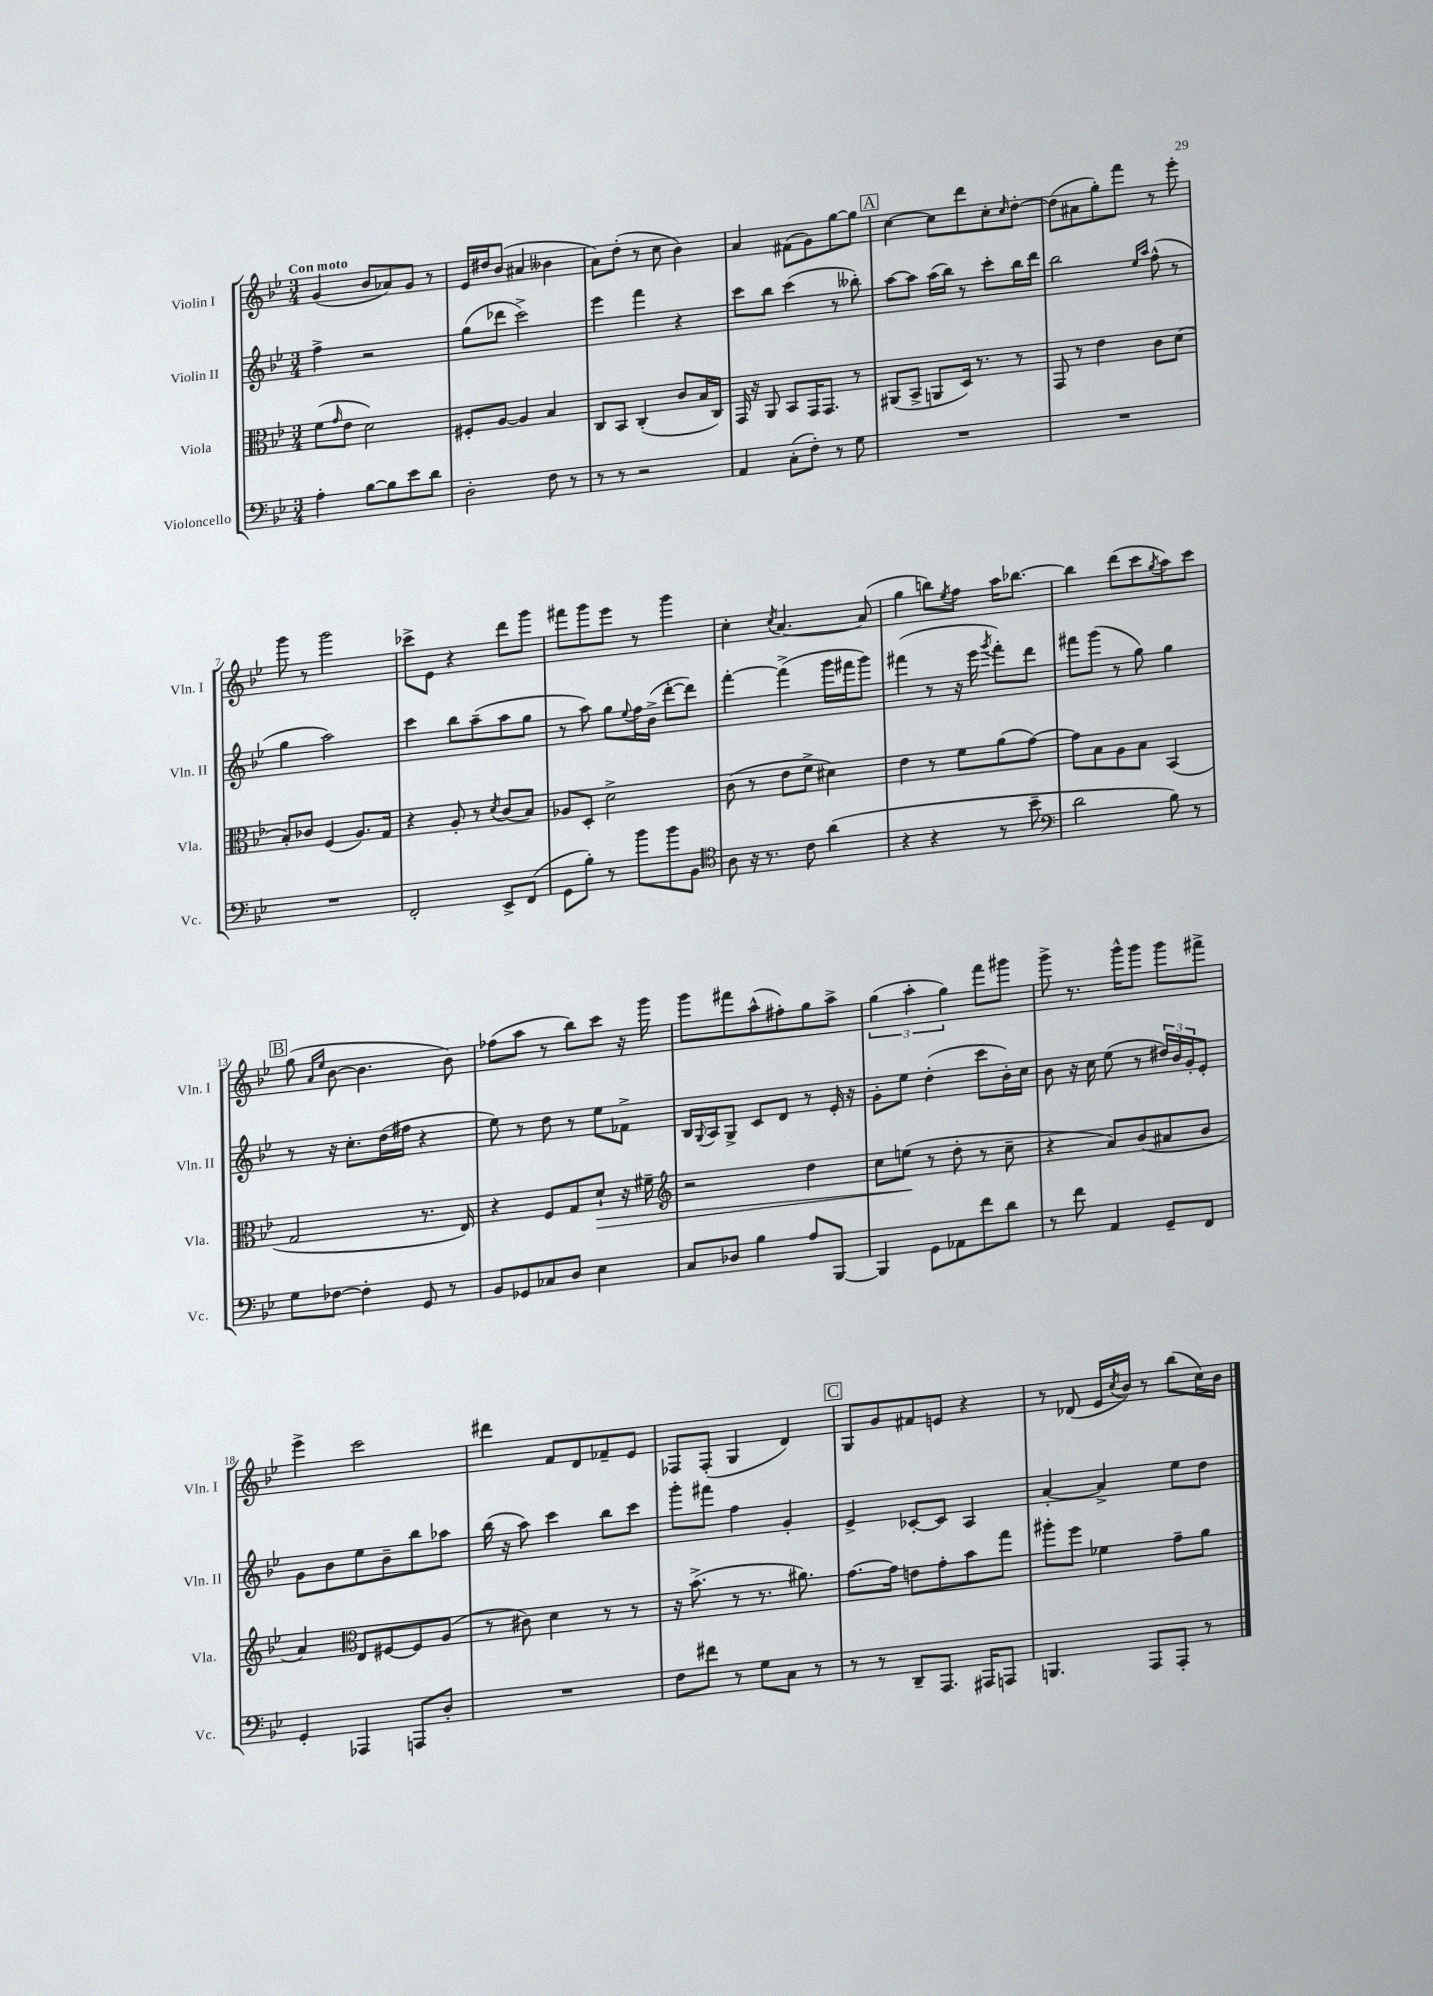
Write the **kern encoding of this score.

**kern	**kern	**dynam	**kern	**kern
*part4	*part3	*part3	*part2	*part1
*staff4	*staff3	*staff3	*staff2	*staff1
*I"Violoncello	*I"Viola	*	*I"Violin II	*I"Violin I
*I'Vc.	*I'Vla.	*	*I'Vln. II	*I'Vln. I
*clefF4	*clefC3	*	*clefG2	*clefG2
*k[b-e-]	*k[b-e-]	*	*k[b-e-]	*k[b-e-]
*M3/4	*M3/4	*	*M3/4	*M3/4
=1	=1	=1	=1	=1
!	!	!	!	!LO:TX:a:B:t=Con moto
4A'\	(8f\L	.	4ff^\	(4g/
.	16qqg/	.	.	.
.	8e-\J	.	.	.
[8B-\L	2d\)	.	2r	8b-/L
8B-\]	.	.	.	8a-X/)
8e-\	.	.	.	8g/J
8d\J	.	.	.	8r
=2	=2	=2	=2	=2
2D'\	8F#X'/L	.	(8gg\L	16e-/LL
.	.	.	.	16dd#X/J
.	[8A/J	.	8ddd-X\J	(8b-/J
.	4A/]	.	2ccc^\)	4a#X/
8F\	4B-/	.	.	4b--X\
8r	.	.	.	.
=3	=3	=3	=3	=3
8r	8C/L	.	4eee-\	8a\L)
8r	8BB-/J	.	.	(8dd'\J
2r	(4C'/	.	4fff\	8r
.	.	.	.	8cc\
.	8c/L	.	4r	4b-\)
.	16B-/L	.	.	.
.	16C/JJ)	.	.	.
=4	=4	=4	=4	=4
4AA/	16GG/	.	8ccc\L	4a/
.	16r	.	.	.
.	8AA/	.	8bb-\J	.
(8C'\L	8BB-/L	.	(4ccc\	(8f#X\L
8F'\J)	16GG/K	.	.	8g\)
.	8.GG/J	.	.	.
8r	.	.	8r	[8gg\
8G\	8r	.	8bb--X'\)	8gg\J]
!!LO:REH:place=s1:t=A
=5	=5	=5	=5	=5
2.r	(8AA#X/L	.	[8aa\L	[4cc\
.	8BB-^/J	.	8aa\J]	.
.	8AAn/L	.	(16aa\LL	8cc\L]
.	.	.	16bb-\JJ)	.
.	16D/Jk)	.	8r	8ddd\
.	8.r	.	.	.
.	.	.	8ccc'\L	8cc'\
.	.	.	.	16qqcc/
.	8r	.	16bb-\L	[8dd'\J
.	.	.	16ddd\JJ	.
=6	=6	=6	=6	=6
2.r	8GG/	.	2bb-\	(8dd\L]
.	8r	.	.	8a#X\
.	4e-\	.	.	8gg'\)
.	.	.	.	8fff\J
.	.	.	16qqee-/LL	.
.	.	.	16qqaa/JJ	.
.	8c\L	.	(8ff^^\	8r
.	(8d\J	.	8r	8eee-'\
!!LO:LB:g=z
=7	=7	=7	=7	=7
2.r	8B-'/L)	.	4gg\	8ggg\
.	8c-X/J	.	.	8r
.	(4F/	.	2aa\)	2ggg\
.	8.A/L)	.	.	.
.	16G/Jk	.	.	.
=8	=8	=8	=8	=8
2FF'/	4r	.	4ccc\	8ccc-X^\L
.	.	.	.	8e-\J
.	8A'/	.	8bb-\L	4r
.	8r	.	(8aa~\	.
.	8qd/	.	.	.
8EE-^/L	(8c/L	.	8aa\	8ddd\L
(8FF/J	8B-/J)	.	8gg\J	8ggg\J
=9	=9	=9	=9	=9
8GG\L	8A-X/L	.	8r	8fff#X\L
8B-'\J)	8D'/J	.	8aa\)	8ggg\
8r	2d^\	.	8gg\L	8eee-\J
.	.	.	8qqee-/	.
8b-\L	.	.	16ff\L	8r
.	.	.	(16b-^\JJ	.
8b-\	.	.	[8ddd'\L	4ggg\
8BB-\J	.	.	8ddd\J])	.
=10	=10	=10	=10	=10
*clefC4	*	*	*	*
8A\	(8c\	.	[4fff'\	4cc'\
16r	8r	.	.	.
8.r	.	.	.	.
.	.	.	.	8qcc/
.	8e-\L	.	(4fff^\]	[4.a/
8c\	8f^\J	.	.	.
(4a\	4d#X\)	.	16ggg\LL	.
.	.	.	16fff#X\J	.
.	.	.	8ggg\J)	(8a/]
=11	=11	=11	=11	=11
4r	4e-\	.	(4fff#X\	4gg\
4r	8r	.	8r	8bbn\L)
.	.	.	.	8qee-/
.	8f\L	.	16r	8ff\J
.	.	.	16eee-\	.
.	.	.	8qggg/	.
8r	(8a\	.	8fff#'\L)	16aa\KL
.	.	.	.	[8.bb-X\J
8b-~\	[8g\J)	.	8ddd\J	.
=12	=12	=12	=12	=12
*clefF4	*	*	*	*
2d\	8g\L]	.	8fff#X\L	4bb-\]
.	8B-\	.	(8ggg\J	.
.	8A\	.	8r	(8ddd\L
.	8B-\J	.	8gg\)	8ccc\
.	.	.	.	8qgg/
8B-\)	(4BB-/	.	4gg\	8aa\)
8r	.	.	.	8ccc\J
!!LO:LB:g=z
!!LO:REH:place=s1:t=B
=13	=13	=13	=13	=13
8G\L	2G/	.	8r	(8gg\
.	.	.	.	16qqa/LL
.	.	.	.	16qqee-/JJ
[8F-X\J	.	.	16r	[8b-\
.	.	.	8.cc'\L	.
4F-'\]	.	.	.	4.b-\]
.	.	.	(16dd\L	.
.	.	.	16ff#X\JJ	.
8GG/	8.r	.	4r	.
8r	.	.	.	8b-\)
.	16E-/)	.	.	.
=14	=14	=14	=14	=14
8BB-/L	4r	.	8ee-\)	(8ff-X\L
8GG-X/	.	.	8r	8aa\J
8C-X/	8F/L	.	8dd\	8r
8D/J	8G/	.	8r	8bb-\L)
!	!	!LO:HP:b	!	!
4E-\	8d`/J	>	8ee-\L	8ccc\J
.	16r	.	8f-X^\J	16r
.	16f#X~\	.	.	16ggg\
=15	=15	=15	=15	=15
*	*clefG2	*	*	*
8C/L	2r	.	16B-/LL	8ggg\L
.	.	.	8qqG/	.
.	.	.	16A/J	.
8D-X/J	.	.	8G^/J	8fff#X\
4B-\	.	.	8c/L	(8aa^^\
.	.	.	8d/J	8ff#X'\)
8A/L	4dd\	.	8r	8gg\
[8BBB-/J	.	.	16e-'/	8aa^\J
.	.	.	16r	.
=16	=16	=16	=16	=16
4BBB-/]	8cc\L	.	8g'\L	(6gg\
.	(8een\J	.	8ee-\J	.
.	.	.	.	6aa'\
8GG\L	8r	]	(4dd'\	.
.	.	.	.	6gg\)
8AA-X\	8dd'\	.	.	.
8f\	8r	.	8ccc\L	8fff\L
8d\J	8cc~\	.	16b-'\L)	8ggg#X\J
.	.	.	16cc\JJ	.
=17	=17	=17	=17	=17
8r	4r	.	8b-\	8ggg^\
8f\	.	.	16r	8.r
.	.	.	16cc\	.
4AA/	8a/L)	.	(8ee-\	.
.	.	.	.	16ggg^^\KL
.	(8b-/	.	8r	8ggg\J
8GG~/L	8a#X/	.	24dd#X/LL)	8ggg\L
.	.	.	24b-/	.
.	.	.	24g'/J	.
8FF/J	8b-/J	.	8e-'/J	8fff#X^\J
!!LO:LB:g=z
=18	=18	=18	=18	=18
4GG'/	4a/)	.	8g\L	4eee-^\
.	.	.	8b-\	.
*	*clefC3	*	*	*
4AAA-X/	8E-/L	.	8ee-\	2ccc\
.	[8F#X/	.	8b-~\	.
8AAAn/L	8F#/]	.	8bb-\	.
8D'/J	(8A/J	.	8aa-X\J	.
=19	=19	=19	=19	=19
2.r	8r	.	(16bb-\	4ddd#X\
.	.	.	16r	.
.	8c#X\)	.	8aa\)	.
.	4d\	.	4ccc\	8f/L
.	.	.	.	8d/
.	8r	.	8bb-\L	8f-X~/
.	8r	.	8ccc\J	8e-/J
=20	=20	=20	=20	=20
8F\L	16r	.	8ggg'\L	8F-X/L
.	(8.b-^\	.	.	.
8f#X\J	.	.	8fff#X\J	(8F-'/J
8r	8r	.	4ff\	4G/
8G\L	8.r	.	.	.
8C\J	.	.	4g'/	4d/)
.	8.a#X\)	.	.	.
8r	.	.	.	.
!!LO:REH:place=s1:t=C
=21	=21	=21	=21	=21
8r	[8.g\L	.	4e-^/	8G/L
8r	.	.	.	8g/
.	16g\Jk]	.	.	.
8DD~/L	8en\L	.	[8c-X'/L	8f#X/
8.AAA/J	8g'\	.	8c-/J]	8en/J
.	8b-\	.	4A/	4r
16AAA#X/KL	.	.	.	.
8AAAn/J	8gg\J	.	.	.
=22	=22	=22	=22	=22
4.BBBn/	8aa#X'\L	.	[4a'/	8r
.	8ff\J	.	.	(8d-X/
.	4f-X\	.	4a^/]	16e-/LL
.	.	.	.	8qcc/
.	.	.	.	16b-/JJ)
8AAA/L	.	.	.	8r
8AAA'/J	8g~\L	.	8ee-\L	(8bb-\L
8r	8a\J	.	8dd\J	16cc\L)
.	.	.	.	16b-\JJ
==	==	==	==	==
*-	*-	*-	*-	*-
